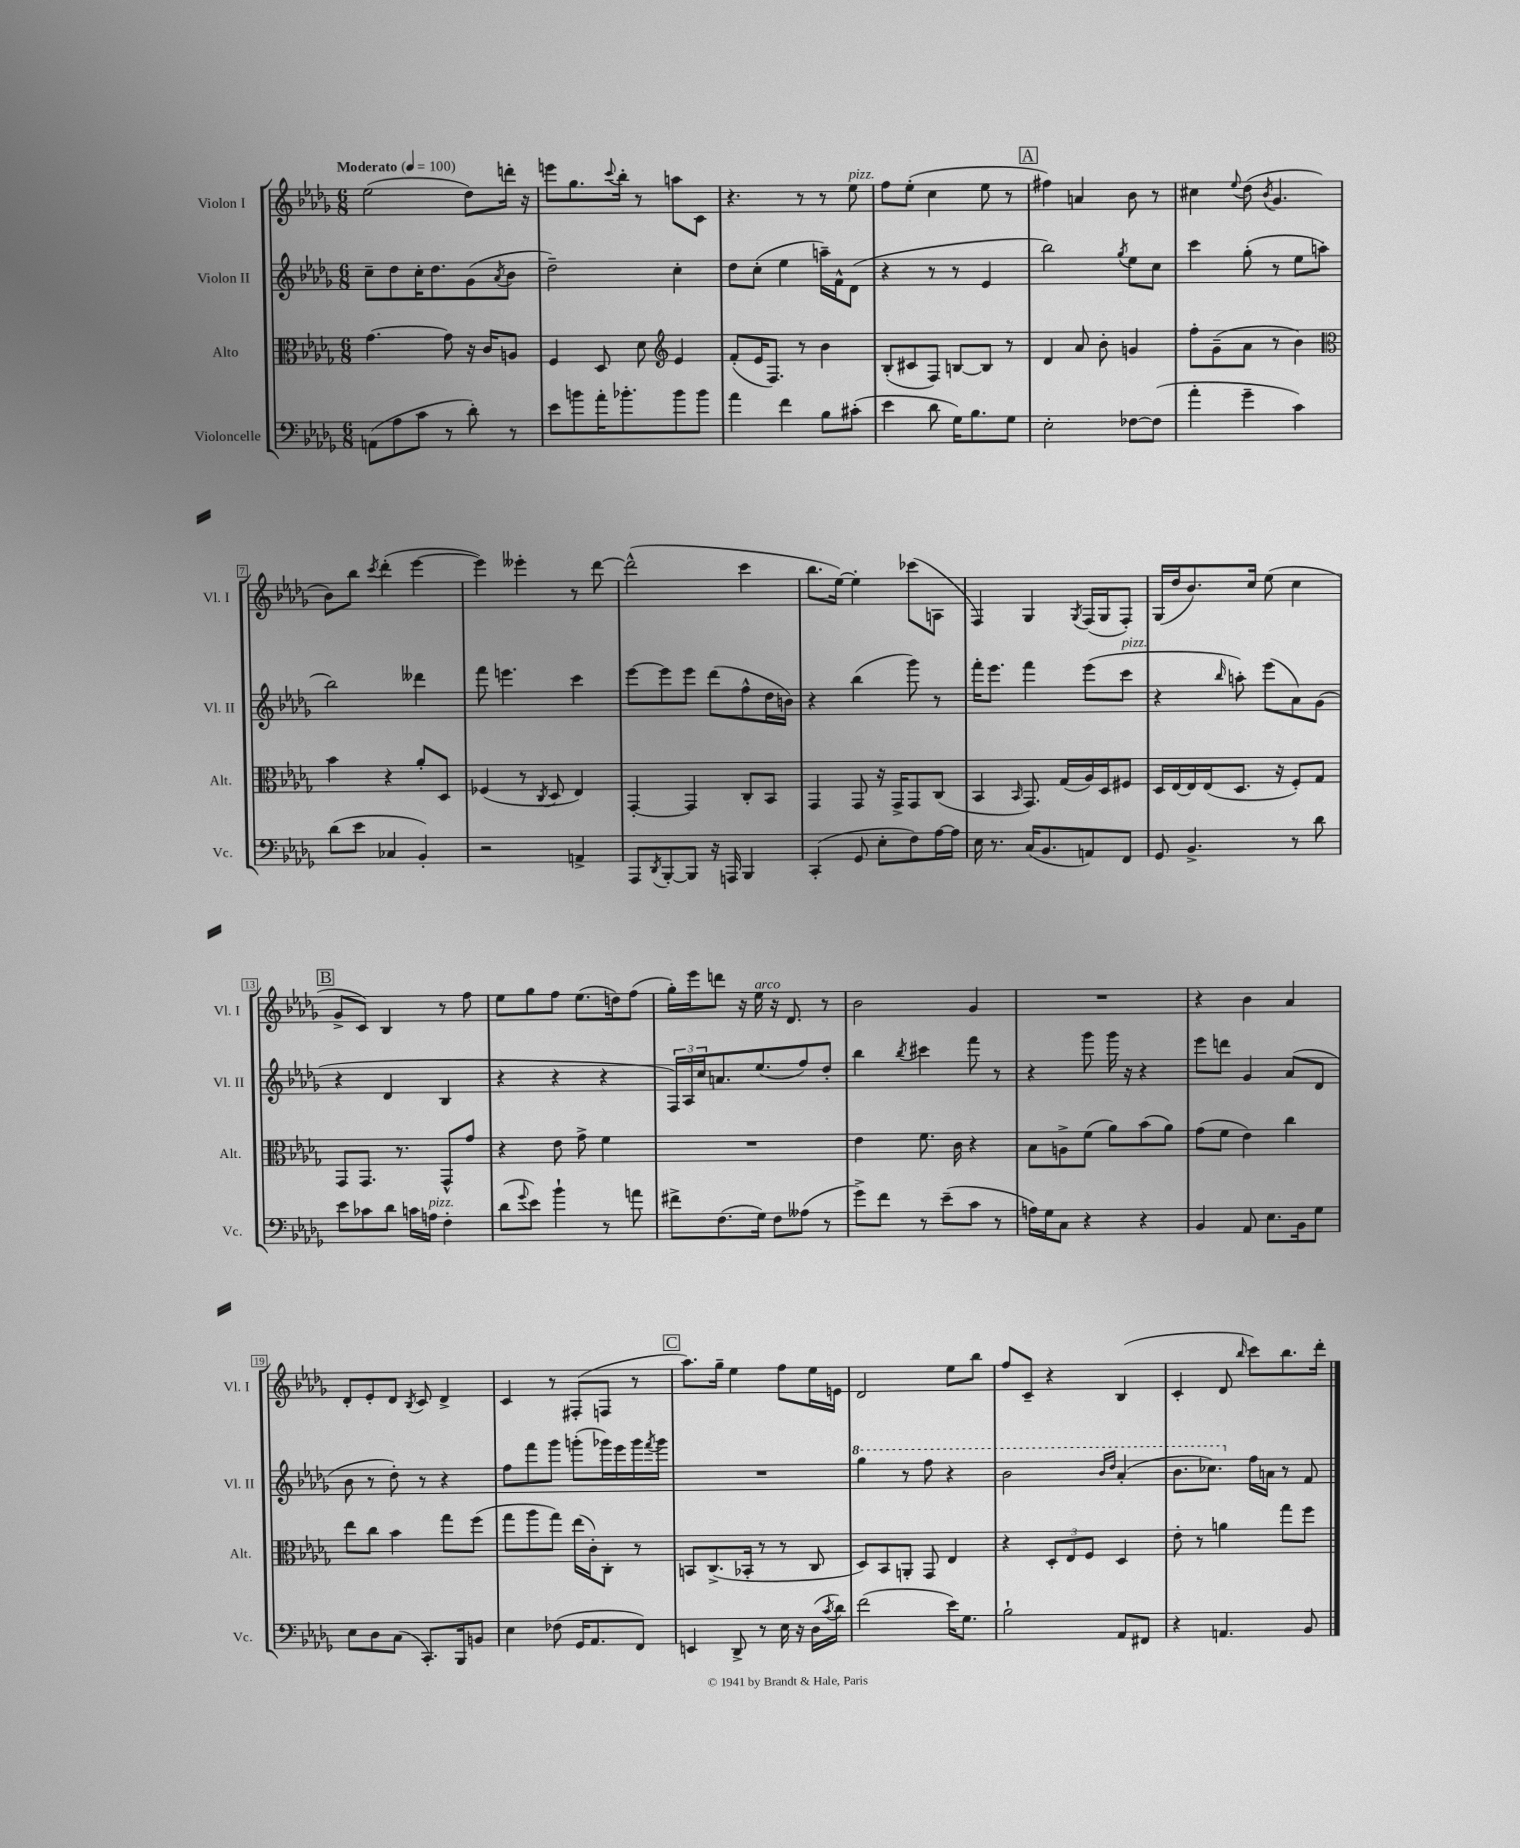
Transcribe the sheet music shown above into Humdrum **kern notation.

**kern	**kern	**kern	**kern
*part4	*part3	*part2	*part1
*staff4	*staff3	*staff2	*staff1
*I"Violoncelle	*I"Alto	*I"Violon II	*I"Violon I
*I'Vc.	*I'Alt.	*I'Vl. II	*I'Vl. I
*clefF4	*clefC3	*clefG2	*clefG2
*k[b-e-a-d-g-]	*k[b-e-a-d-g-]	*k[b-e-a-d-g-]	*k[b-e-a-d-g-]
*M6/8	*M6/8	*M6/8	*M6/8
*MM100	*MM100	*MM100	*MM100
=1	=1	=1	=1
!	!	!	!LO:TX:a:B:t=Moderato
(8AAn\L	[4.g-\	8cc~\L	(2ee-\
8A-\	.	8dd-\	.
8c\J	.	16cc'\K	.
.	.	8.dd-\	.
8r	8g-\]	.	.
8d-'\)	16r	(8g-\	8dd-\L)
.	16c/KL	.	.
.	.	8qa-/	.
8r	8An/J	8b-\J	16dddn'\Jk
.	.	.	16r
=2	=2	=2	=2
8e-\L	4F/	2dd-~\)	8eeen\L
8bn\	.	.	8.gg-\
16a-'\K	8D-/	.	.
.	.	.	8qqccc/
8.b-X'\	.	.	16bb-'\Jk
.	8d-\	.	8r
*	*clefG2	*	*
8b-\	4e-/	4cc'\	8aan\L
8b-\J	.	.	8c\J
=3	=3	=3	=3
4a-\	(8f'/L	8dd-\L	4.r
.	16e-/K	(8cc'\J	.
.	8.F/J)	.	.
4f\	.	4ee-\	.
.	8r	.	8r
8B-\L	4b-\	16aan~\LL)	8r
.	.	16f^^\J	.
!	!	!	!LO:TX:a:i:t=pizz.
(8c#X'\J	.	(8d-\J	8ee-\
=4	=4	=4	=4
4e-\	(8B-'/L	4r	8ff\L
.	8c#X/	.	(8ee-'\J
8d-\	8F/J)	8r	4cc\
16G-\KL)	[8Bn/L	8r	.
8.B-\	.	.	.
.	8B/J]	4e-/	8ee-\
8G-\J	8r	.	8r
!!LO:REH:place=s1:t=A
=5	=5	=5	=5
2E-'\	4d-/	2bb-\)	4ff#X\)
.	8a-/	.	4an/
.	8b-'\	.	.
.	.	8qgg-/	.
[8F-X\L	4gn/	8ee-\L	8b-\
(8F-\J]	.	8cc\J	8r
=6	=6	=6	=6
4a-'\	8ff'\L	4ccc\	4cc#X\
.	(8g-~\	.	.
.	.	.	8qqee-/
4g-~\	8a-\J	(8gg-'\	(8dd-\
.	.	.	8qb-/
.	8r	8r	4.g-/
4c\)	4b-\)	8ee-\L	.
.	.	8aan'\J	.
!!LO:LB:g=z
=7	=7	=7	=7
*	*clefC3	*	*
(8d-\L	4b-\	2bb-\)	8b-\L)
8e-\J	.	.	8bb-\J
.	.	.	8qccc/
4C-X/	4r	.	(4ddd-'\
4BB-'/)	8a-'/L	4ddd--X\	[4eee-\
.	8D-/J	.	.
=8	=8	=8	=8
2r	(4F-X/	8fff\	4eee-\])
.	.	4.eeen\	.
.	8r	.	4eee--X'\
.	8qC/	.	.
.	8D-/	.	.
4AAn^/	4E-/)	4ccc\	8r
.	.	.	[8ddd-\
=9	=9	=9	=9
8AAA-/L	[4GG-'/	[8eee-\L	(2ddd-^^\]
8qDD-/	.	.	.
[8BBB-'/	.	8eee-\]	.
8BBB-/J]	4GG-/]	8eee-\J	.
16r	.	(8ddd-\L	.
16AAAn/	.	.	.
4BBB-/	8C'/L	8ff^^\	4ccc\
.	8BB-/J	16dd-\L	.
.	.	16bn\JJ)	.
=10	=10	=10	=10
(4CC'/	4GG-/	4r	8.bb-\L
.	.	.	[16ee-\Jk)
8GG-/	8GG-/	(4bb-\	4ee-'\]
8E-'\L	16r	.	.
.	16GG-^/KL	.	.
8F\)	8GG-/	8ggg-\)	(8ccc-X\L
[16A-\L	(8C/J	8r	8An\J
16A-\JJ]	.	.	.
=11	=11	=11	=11
16E-\	4BB-/	16fff'\KL	4F/)
8.r	.	8.eee-\J	.
.	16qqBB-/	.	.
(16C/KL	8.GG-/)	4fff\	4G-/
8.BB-/	.	.	.
.	(16G-/LL	.	.
.	.	.	8qG-/
8AAn/)	16A-/)	(8eee-\L	(16F/LL
.	16D-/J	.	16G-/J
!	!	!LO:TX:a:i:t=pizz.	!
8FF/J	8F#X/J	8ccc\J	8F'/J)
=12	=12	=12	=12
8GG-/	16D-/LL	4r	(16G-/LL
.	[16E-/	.	16dd-/J
4.BB-^/	16E-/]	.	8.b-/)
.	(16E-/J	.	.
.	.	16qqbb-/	.
.	8.D-/J	8aan'\)	.
.	.	.	16cc/Jk
.	.	(8eee-\L	(8ee-\
.	16r	.	.
8r	8F'/L)	8a-\)	4cc\
8d-\	8G-/J	(8g-\J	.
!!LO:LB:g=z
!!LO:REH:place=s1:t=B
=13	=13	=13	=13
8e-\L	8GG-/L	4r	8g-^/L
8c-X\	8.GG-/J	.	8c/J)
8d-\J	.	4d-/	4B-/
.	8.r	.	.
16cn\LL	.	.	.
!LO:TX:a:i:t=pizz.	!	!	!
16An\JJ	.	.	.
4F'\	8GG-^^/L	4B-/	8r
.	8g-/J	.	8ff\
=14	=14	=14	=14
(8d-\L	4r	4r	8ee-\L
8qqg-/	.	.	.
8e-\J)	.	.	8gg-\
4b-`\	8e-\	4r	8ff\J
.	8g-^\	.	(8.ee-\L
8r	4f\	4r	.
.	.	.	16ddn\k)
8an\	.	.	(8ff\J
=15	=15	=15	=15
8f#X^\L	2.r	24F/LL)	16gg-'\LL)
.	.	24A-/	.
.	.	.	16eee-\J
.	.	24cc/J	.
(8.F\	.	8.an/	8dddn\J
.	.	.	16r
!	!	!	!LO:TX:a:i:t=arco
16G-\Jk)	.	(8.ee-/	16ee-\
8F\L	.	.	16r
.	.	.	8.d-/
(8A--X\J	.	8ff/)	.
8r	.	8dd-'/J	8r
=16	=16	=16	=16
8g-^\L)	4e-\	4bb-\	2b-\
8f\J	.	.	.
.	.	8qbb-/	.
8r	8.f\	4ccc#X\	.
(8e-~\L	.	.	.
.	16c\	.	.
8c\J	4r	8fff\	4g-/
8r	.	8r	.
=17	=17	=17	=17
16An\LL)	8B-\L	4r	2.r
16G-\J	.	.	.
8C\J	8An^\	.	.
4r	(8f\J	8ggg-\	.
.	8a-\L)	16ggg-\	.
.	.	16r	.
4r	(8b-\	4r	.
.	8a-\J)	.	.
=18	=18	=18	=18
4BB-/	(8g-\L	8eee-\L	4r
.	8f\J	8dddn\J	.
8AA-/	4e-\)	4g-/	4b-\
8.E-\L	.	.	.
.	4cc\	(8a-/L	4a-/
16BB-\k	.	.	.
8G-\J	.	8d-/J	.
!!LO:LB:g=z
=19	=19	=19	=19
8E-\L	8ee-\L	8b-\	8d-'/L
8D-\	8cc\J	8r	8e-'/
(8C\J	4b-\	8dd-'\)	8d-/J
.	.	.	8qB-/
8.CC'/L)	.	8r	8c/
.	8gg-\L	4r	4d-^/
16BBB-/k	.	.	.
8BBn/J	(8ff\J	.	.
=20	=20	=20	=20
4E-\	8gg-\L	8ff\L	4c/
.	8aa-\	8fff\	.
(8F-X\	8gg-\J)	8ggg-\J	8r
16GG-/KL	(16ee-\LL	(8gggn'\L	(8F#X'/L
8.AA-/	16c'\J)	.	.
.	8C'\J	16ggg-X\L)	8Fn/J
.	.	16eee-\	.
8FF/J)	8r	16ggg-\	8r
.	.	8qfff/	.
.	.	16ggg-\JJ	.
!!LO:REH:place=s1:t=C
=21	=21	=21	=21
4EEn/	8BBn/L	2.r	8.aa-\L)
.	(8.C^/	.	.
.	.	.	16gg-~\Jk
8DD-^/	.	.	4ee-\
.	16BB-X'/Jk	.	.
8r	8r	.	.
16E-\	8r	.	8ff\L
16r	.	.	.
(16D-\LL	8C/	.	16ee-\L
8qc/	.	.	.
16d-\JJ)	.	.	16en\JJ
=22	=22	=22	=22
*	*	*8va	*
(2f\	8D-/L)	4ggg-\	2d-/
.	8BB-/	.	.
.	8AAn'/J	8r	.
.	8GG-/	8fff\	.
16e-\KL)	4E-/	4r	8ee-\L
8.G-\J	.	.	.
.	.	.	8bb-\J
=23	=23	=23	=23
2B-`\	4r	2bb-\	8ff/L
.	.	.	8c~/J
.	12D-'/L	.	4r
.	12E-/	.	.
.	12F/J	.	.
.	.	16qqbb-/LL	.
.	.	16qqddd-/JJ	.
8AA-/L	4D-/	(4aa-'/	(4B-/
8FF#X/J	.	.	.
=24	=24	=24	=24
4r	8e-'\	8.bb-\L	4c'/
.	8r	.	.
.	.	8.ccc-X\J)	.
4.AAn/	4an\	.	8d-/
.	.	.	16qqbb-/
*	*	*X8va	*
.	.	16ff\LL	8ccc\L)
.	.	16an\JJ	.
.	8gg-\L	8r	8.bb-\
8BB-/	8ff\J	8f/	.
.	.	.	16ddd-'\Jk
==	==	==	==
*-	*-	*-	*-
